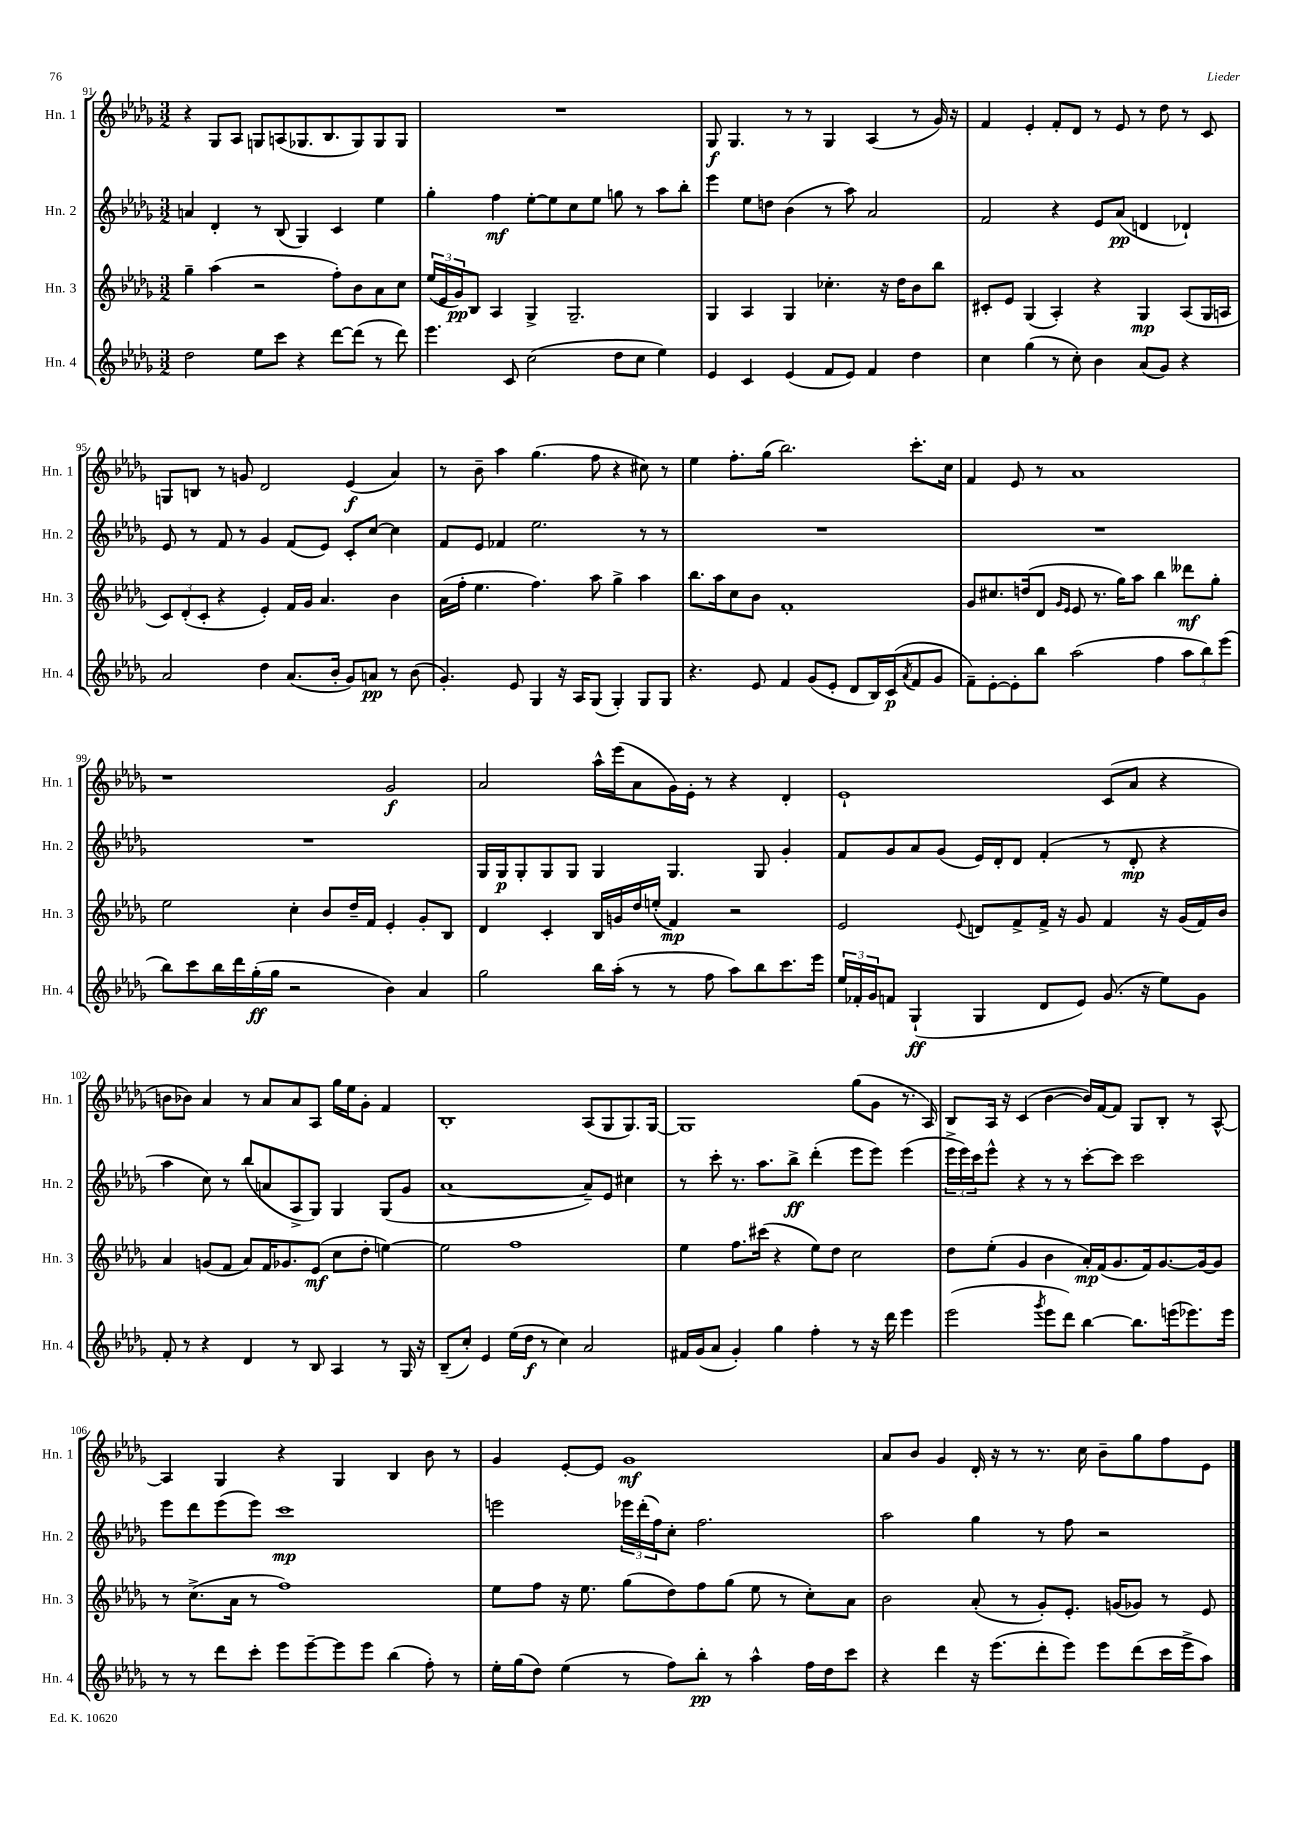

**kern	**kern	**kern	**kern
*staff4	*staff3	*staff2	*staff1
*clefG2	*clefG2	*clefG2	*clefG2
*k[b-e-a-d-g-]	*k[b-e-a-d-g-]	*k[b-e-a-d-g-]	*k[b-e-a-d-g-]
*M3/2	*M3/2	*M3/2	*M3/2
2dd-\	4gg-~\	4a/	4r
.	(4aa-\	4d-'/	8G-/L
.	.	.	8A-/J
8ee-\L	2r	8r	8G/L
8ccc\J	.	(8B-/	(8A/
4r	.	4G-/)	8.G-/
.	.	.	8.B-/
[8ddd-\L	8ff'\L)	4c/	.
(8ddd-\]J	8b-\	.	8G-/)
8r	8a-\	4ee-\	8G-/
8ddd-\)	8cc\J	.	8G-/J
=	=	=	=
4.eee-\	(24ee-/LL	4gg-'\	1.r
.	24e-/	.	.
.	24g-/J)	.	.
.	8B-/J	.	.
.	4A-/	4ff\	.
8c/	.	.	.
(2cc\	4G-^/	[8ee-'\L	.
.	.	8ee-\]	.
.	2.G-~/	8cc\	.
.	.	8ee-\J	.
8dd-\L	.	8gg\	.
8cc\J	.	8r	.
4ee-\)	.	8aa-\L	.
.	.	8bb-'\J	.
=	=	=	=
4e-/	4G-/	4eee-\	8G-/
.	.	.	4.G-/
4c/	4A-/	8ee-\L	.
.	.	8dd\J	.
(4e-/	4G-/	(4b-\	8r
.	.	.	8r
8f/L	4.cc-'\	8r	4G-/
8e-/J)	.	8aa-\)	.
4f/	.	2a-/	(4A-/
.	16r	.	.
.	16dd-\LK	.	.
4dd-\	8b-\	.	8r
.	8bb-\J	.	16g-/)
.	.	.	16r
=	=	=	=
4cc\	8c#'/L	2f/	4f/
.	8e-/J	.	.
(4gg-\	(4G-/	.	4e-'/
8r	4A-'/)	4r	8f'/L
8cc'\)	.	.	8d-/J
4b-\	4r	8e-/L	8r
.	.	(8a-/J	8e-/
(8a-/L	4G-/	4d/	8r
8g-/J)	.	.	8dd-\
4r	(8A-/L	4d-`/)	8r
.	16G-/L	.	8c/
.	16A/JJ	.	.
=	=	=	=
2a-/	12c/L)	8e-/	8G/L
.	(12d-'/	.	.
.	.	8r	8B/J
.	12c'/J	.	.
.	4r	8f/	8r
.	.	8r	8g/
4dd-\	4e-'/)	4g-/	2d-/
(8.a-/L	16f/LL	(8f/L	.
.	16g-/JJ	.	.
.	4.a-/	8e-/J)	.
16b-'/Jk	.	.	.
8g-/L)	.	8c'/L	(4e-/
8a/J	.	[8cc/J	.
8r	4b-\	4cc\]	4a-/)
(8b-\	.	.	.
=	=	=	=
4.g-'/)	(16a-\LL	8f/L	8r
.	16ff'\JJ	.	.
.	4.ee-\	8e-/J	8b-~\
.	.	4f-/	4aa-\
8e-/	.	.	.
4G-/	4.ff\)	2.ee-\	(4.gg-\
16r	.	.	.
16A-/LK	.	.	.
(8G-/J	8aa-\	.	8ff\
4G-'/)	4gg-^\	.	4r
8G-/L	4aa-\	8r	8cc#\)
8G-/J	.	8r	8r
=	=	=	=
4.r	8.bb-\L	1.r	4ee-\
.	16aa-\k	.	.
.	8cc\	.	8.ff'\L
8e-/	8b-\J	.	.
.	.	.	(16gg-\Jk
4f/	1f'	.	2.bb-\)
(8g-/L	.	.	.
8e-'/J	.	.	.
8d-/L	.	.	.
16B-/L)	.	.	.
(16c/J	.	.	.
8qa-/	.	.	.
8f/	.	.	8.ccc'\L
8g-/J	.	.	.
.	.	.	16cc\Jk
=	=	=	=
8f~\L)	8g-/L	1.r	4f/
[8e-'\	8.cc#/	.	.
8e-'\]	.	.	8e-/
.	(16dd/k	.	.
8bb-\J	8d-/J	.	8r
.	16qqg-/LL	.	.
.	16qqe-/JJ	.	.
(2aa-\	8e-/	.	1a-
.	8.r	.	.
.	16gg-\LK)	.	.
.	8aa-\J	.	.
4ff\	4bb-\	.	.
12aa-\L	8ddd--\L	.	.
12bb-\)	.	.	.
.	8gg-'\J	.	.
(12eee-\J	.	.	.
=	=	=	=
8bb-\L)	2ee-\	1.r	1r
8ccc\	.	.	.
16bb-\L	.	.	.
16ddd-\	.	.	.
(16gg-'\	.	.	.
16gg-\JJ	.	.	.
2r	4cc'\	.	.
.	8b-/L	.	.
.	16dd-~/L	.	.
.	16f/JJ	.	.
4b-\)	4e-'/	.	2g-/
4a-/	8g-'/L	.	.
.	8B-/J	.	.
=	=	=	=
2gg-\	4d-/	16G-/LL	2a-/
.	.	16G-/J	.
.	.	8G-'/	.
.	4c'/	8G-/	.
.	.	8G-/J	.
16bb-\LL	16B-/LL	4G-/	16aa-^^\LL
(16aa-'\JJ	16g/	.	(16eee-\J
8r	16dd-/	.	8a-\
.	(16ee'/JJ	.	.
8r	4f/)	4.G-/	16g-\L)
.	.	.	16e-'\JJ
8ff\	.	.	8r
8aa-\L)	2r	.	4r
8bb-\	.	8G-/	.
8.ccc\	.	4g-'/	4d-'/
16eee-\Jk	.	.	.
=	=	=	=
24ee-/LL	2e-/	8f/L	1e-`
24f-'/	.	.	.
24g-/J	.	.	.
8f/J	.	8g-/	.
(4G-`/	.	8a-/	.
.	.	(8g-/J	.
.	8qqe-/	.	.
4G-/	8d/L	16e-/LL)	.
.	.	16d-'/J	.
.	8f^/	8d-/J	.
8d-/L	16f^/Jk	(4f'/	.
.	16r	.	.
8e-/J)	8g-/	.	.
(8.g-/	4f/	8r	(8c/L
.	.	8d-'/	8a-/J
16r	.	.	.
8ee-\L)	16r	4r	4r
.	(16g-/LL	.	.
8g-\J	16f/)	.	.
.	16b-/JJ	.	.
=	=	=	=
8f'/	4a-/	4aa-\	8b\L
8r	.	.	8b-\J)
4r	(8g/L	8cc\)	4a-/
.	8f/J	8r	.
4d-/	8a-/L)	(8bb-/L	8r
.	16f/K	8a/	8a-/L
.	8.g-/	.	.
8r	.	8A-^/	8a-/
8B-/	(8e-/J	8G-/J)	8A-/J
4A-/	8cc\L	4G-/	16gg-\LL
.	.	.	16ee-\J
.	8dd-'\J	.	8g-'\J
8r	[4ee\)	(8G-/L	4f/
16G-/	.	8g-/J	.
16r	.	.	.
=	=	=	=
(8B-~/L	2ee\]	[1a-	1B-'
8cc'/J)	.	.	.
4e-/	.	.	.
(16ee-\LL	1ff	.	.
16dd-\JJ	.	.	.
8r	.	.	.
4cc\)	.	.	.
2a-/	.	8a-~/]L)	(8A-/L
.	.	8e-/J	8G-/
.	.	4cc#\	8.G-/)
.	.	.	[16G-/Jk
=	=	=	=
16f#/LL	4ee-\	8r	1G-]
(16g-/J	.	.	.
8a-/J	.	8ccc'\	.
4g-'/)	8.ff\L	8.r	.
.	(16ccc#\Jk	8.aa-\L	.
4gg-\	4r	.	.
.	.	8bb-^\J	.
4ff'\	8ee-\L)	(4ddd-'\	.
.	8dd-\J	.	.
8r	2cc\	8eee-\L	(8gg-\L
16r	.	8eee-\J)	8g-\J
16ddd-\	.	.	.
4eee-\	.	(4eee-\	8.r
.	.	.	16A-/)
=	=	=	=
(2eee-\	8dd-\L	24eee-^\LL	8B-/L
.	.	24eee-\)	.
.	.	24ccc\J	.
.	(8ee-'\J	8eee-^^\J	16A-/Jk
.	.	.	16r
.	4g-/	4r	(4c/
8qggg-/	.	.	.
8eee-\L	4b-\	8r	[4b-\
8ddd-\J)	.	8r	.
[4bb-\	16a-'/LL)	[8ccc'\L	16b-/]LL)
.	(16f/J	.	[16f/J
.	8.g-/	8ccc\]J	8f/]J
8.bb-\]L	.	2ccc\	8G-/L
.	16f/k)	.	.
.	[8.g-/	.	8B-'/J
(16eee\k	.	.	.
8.eee-\)	.	.	8r
.	16g-/_k	.	.
.	8g-/]J	.	[8A-^^/
16eee-\Jk	.	.	.
=	=	=	=
8r	8r	8eee-\L	4A-/]
8r	(8.cc^\L	8ddd-\	.
8ddd-\L	.	(8eee-\	4G-/
.	16a-\Jk	.	.
8ccc'\J	8r	8eee-\J)	.
8eee-\L	1ff)	1ccc	4r
[8eee-~\	.	.	.
8eee-\]	.	.	4G-/
8eee-\J	.	.	.
(4bb-\	.	.	4B-/
8ff'\)	.	.	8b-\
8r	.	.	8r
=	=	=	=
16ee-'\LL	8ee-\L	2eee\	4g-/
(16gg-\J	.	.	.
8dd-\J)	8ff\J	.	.
(4ee-\	16r	.	[8e-'/L
.	8.ee-\	.	.
.	.	.	8e-/]J
8r	(8gg-\L	24eee-\LL	1g-
.	.	(24ddd-'\	.
.	.	24ff\J)	.
8ff\L)	8dd-\)	8cc'\J	.
8bb-'\J	8ff\	2.ff\	.
8r	(8gg-\J	.	.
4aa-^^\	8ee-\	.	.
.	8r	.	.
16ff\LL	8cc'\L)	.	.
16dd-\J	.	.	.
8ccc\J	8a-\J	.	.
=	=	=	=
4r	2b-\	2aa-\	8a-/L
.	.	.	8b-/J
4ddd-\	.	.	4g-/
16r	(8a-'/	4gg-\	16d-'/
(8.eee-\L	.	.	16r
.	8r	.	8r
8ddd-'\	8g-'/L)	8r	8.r
8eee-\J)	8.e-'/J	8ff\	.
.	.	.	16cc\
8eee-\L	.	2r	8b-~\L
.	(16g/LK	.	.
(8ddd-\	8g-/J)	.	8gg-\
16ccc\L	8r	.	8ff\
16eee-^\J	.	.	.
8aa-\J)	8e-/	.	8e-\J
==	==	==	==
*-	*-	*-	*-
